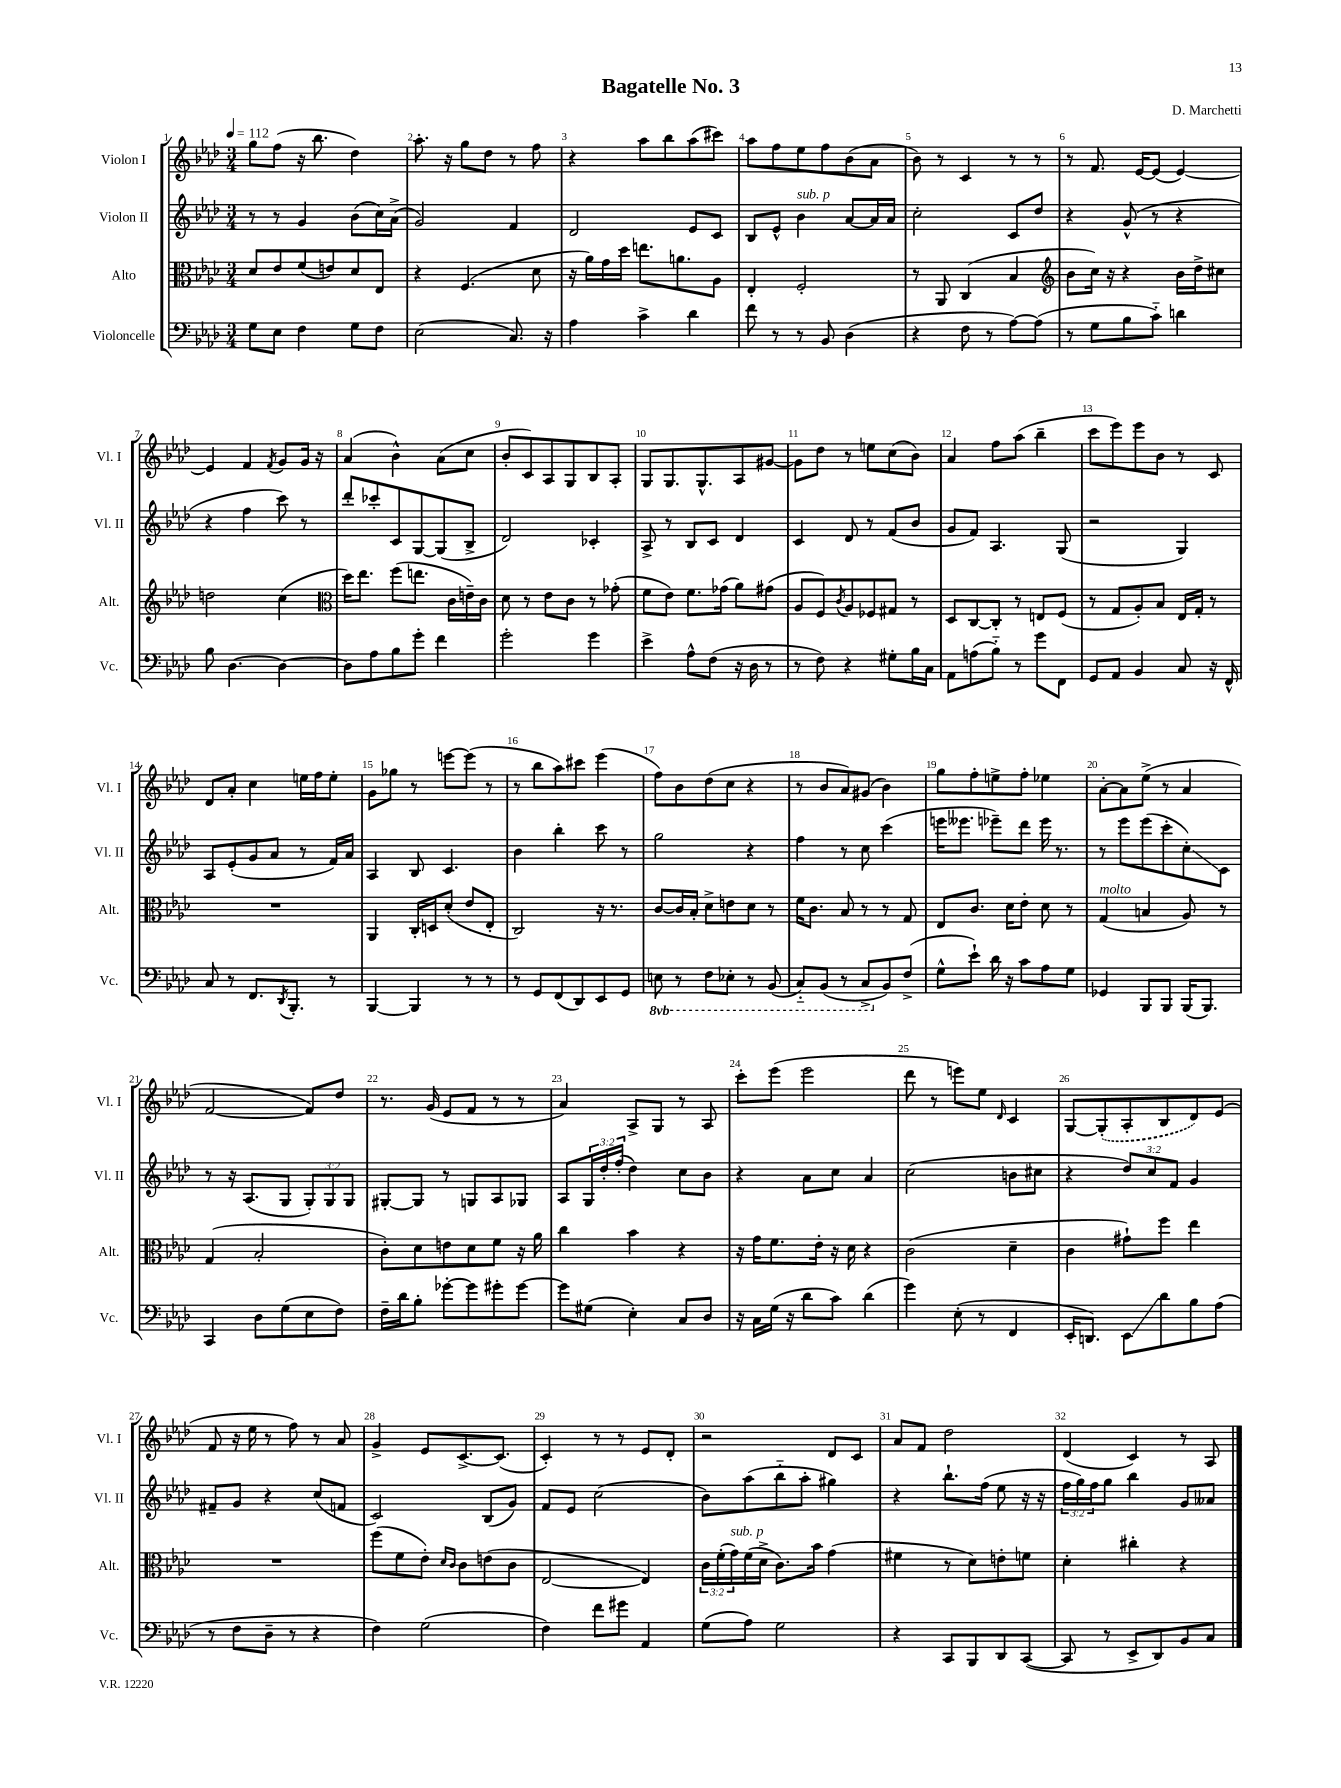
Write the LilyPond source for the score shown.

\header { title = "Bagatelle No. 3" composer = "D. Marchetti" }
<<
\new StaffGroup <<
\new Staff = "s0" \with { instrumentName = "Violon I" shortInstrumentName = "Vl. I" } {
    \clef treble \key aes \major \numericTimeSignature \time 3/4 \tempo 4 = 112
    g''8 f''8( r16 bes''8. des''4) |
    aes''8.-. r16 g''8 des''8 r8 f''8 |
    r4 aes''8 bes''8 aes''8( cis'''8) |
    aes''8 f''8 ees''8 f''8 bes'8( aes'8 |
    bes'8) r8 c'4 r8 r8 |
    r8 f'8. ees'16~ ees'8( ees'4~) |
    ees'4 f'4 \acciaccatura { f'8 } g'8 g'16 r16 |
    aes'4( bes'4-^) aes'8( c''8 |
    bes'8-. c'8) aes8 g8 bes8 aes8-. |
    g8 g8. g8.-^ aes8 gis'8~ |
    gis'8 des''8 r8 e''8 c''8( bes'8) |
    aes'4 f''8 aes''8( bes''4-- |
    c'''8 ees'''8) ees'''8 bes'8 r8 c'8 |
    des'8 aes'8-. c''4 e''16 f''16 e''8-. |
    g'8 ges''8 r8 e'''8~ e'''8( r8 |
    r8 bes''8 aes''8) cis'''8 ees'''4( |
    f''8) bes'8 des''8( c''8 r4 |
    r8 bes'8 aes'8) gis'8( bes'4) |
    g''8 f''8-. e''8-> f''8-. ees''4 |
    aes'8~-. aes'8 ees''8->( r8 aes'4 |
    f'2~ f'8) des''8 |
    r8. g'16( ees'8 f'8 r8 r8 |
    aes'4) aes8-> g8 r8 aes8 |
    c'''8-. ees'''8( ees'''2 |
    des'''8 r8 e'''8) ees''8 \grace { des'16 } c'4 |
    g8~ \once \slurDashed g8-.( aes8-. bes8 des'8) ees'8( |
    f'8 r16 ees''16 r8 f''8) r8 aes'8 |
    g'4-> ees'8 c'8.~-> c'8.( |
    c'4-.) r8 r8 ees'8 des'8-. |
    r2 des'8 c'8 |
    aes'8 f'8 des''2 |
    des'4( c'4) r8 aes8 \bar "|." |
}
\new Staff = "s1" \with { instrumentName = "Violon II" shortInstrumentName = "Vl. II" } {
    \clef treble \key aes \major \numericTimeSignature \time 3/4 \override Staff.TupletNumber.text = #tuplet-number::calc-fraction-text
    r8 r8 g'4 bes'8( c''16) aes'16->( |
    g'2) f'4 |
    des'2 ees'8 c'8 |
    bes8 ees'8-^ bes'4^\markup { \italic "sub. p" } aes'8~ aes'16 aes'16 |
    c''2-. c'8 des''8 |
    r4 g'8-^( r8 r4 |
    r4 f''4 c'''8) r8 |
    des'''8-. ces'''8-. c'8 g8~ g8( bes8-> |
    des'2) ces'4-. |
    aes8-> r8 bes8 c'8 des'4 |
    c'4 des'8 r8 f'8( bes'8 |
    g'8 f'8) aes4. g8( |
    r2 g4) |
    aes8 ees'8-.( g'8 aes'8 r8 f'16) aes'16 |
    aes4 bes8 c'4. |
    bes'4 bes''4-. c'''8 r8 |
    g''2 r4 |
    f''4 r8 c''8 c'''4( |
    e'''16 eeses'''8. ees'''8--) des'''8 ees'''16 r8. |
    r8 ees'''8 ees'''8( c'''8-. c''8-.\glissando) c'8 |
    r8 r16 aes8.( g8 \tuplet 3/2 { g8-.) g8 g8 } |
    gis8~-. gis8 r8 g8 aes8 ges8 |
    aes8 \tuplet 3/2 { g16 des''16-. f''16-.( } des''4) c''8 bes'8 |
    r4 aes'8 c''8 aes'4 |
    c''2( b'8 cis''8 |
    r4 \tuplet 3/2 { des''8) c''8 f'8 } g'4 |
    fis'8-- g'8 r4 c''8( f'8 |
    c'2) bes8( g'8) |
    f'8 ees'8 c''2( |
    bes'8) aes''8( bes''8-_ aes''8-. gis''4) |
    r4 bes''8.-! f''16( ees''8 r16 r16 |
    \tuplet 3/2 { f''16 g''16) f''16 } g''8 bes''4 g'8 aeses'8 \bar "|." |
}
\new Staff = "s2" \with { instrumentName = "Alto" shortInstrumentName = "Alt." } {
    \clef alto \key aes \major \numericTimeSignature \time 3/4 \override Staff.TupletNumber.text = #tuplet-number::calc-fraction-text
    des'8 ees'8 f'8( e'8) des'8 ees8 |
    r4 f4.( des'8 |
    r16 aes'16) g'16 des''16 e''8. a'8. aes8 |
    ees4-. f2-. |
    r8 aes,8 c4( bes4 |
    \clef treble bes'8 c''16) r16 r4 bes'16 des''16-> cis''8 |
    d''2 c''4( |
    \clef alto des''16) ees''8. f''8( e''8. c'16 e'16--) c'16 |
    des'8 r8 ees'8 c'8 r8 ges'8-.( |
    f'8 ees'8) f'8. ges'16( aes'8) gis'8( |
    aes8 f8) \acciaccatura { c'8 } aes8 fes8 gis8 r8 |
    des8 c8~ c8-. r8 e8 f8( |
    r8 g8 aes8-.) bes8 ees16 g16-. r8 |
    R2. |
    aes,4 c16-. d16 des'8-.( ees'8 ees8-. |
    c2) r16 r8. |
    c'8~ c'16 bes16-. des'8-> e'8 des'8 r8 |
    f'16 c'8. bes8 r8 r8 g8 |
    ees8 c'8. des'16 ees'8-. des'8 r8 |
    g4^\markup { \italic "molto" }( b4 aes8) r8 |
    g4( bes2-. |
    c'8-.) des'8 e'8 des'8 f'8 r16 aes'16 |
    c''4 bes'4 r4 |
    r16 g'16 f'8. ees'16-. r16 des'16 r4 |
    c'2( des'4-- |
    c'4 gis'8-!) f''8 ees''4 |
    R2. |
    f''8( f'8 ees'8-.) \grace { des'16 c'16 } c'8 e'8( c'8 |
    ees2~ ees4) |
    \tuplet 3/2 { c'16 f'16-.( g'16^\markup { \italic "sub. p" }) } f'16( des'16-> c'8.) bes'16 g'4( |
    fis'4 r8 des'8) e'8-. f'8 |
    des'4-. cis''4-. r4 \bar "|." |
}
\new Staff = "s3" \with { instrumentName = "Violoncelle" shortInstrumentName = "Vc." } {
    \clef bass \key aes \major \numericTimeSignature \time 3/4 \set Staff.ottavationMarkups = #ottavation-simple-ordinals
    g8 ees8 f4 g8 f8 |
    ees2( c8.) r16 |
    aes4 c'4-> des'4 |
    f'8 r8 r8 bes,8 des4( |
    r4 f8 r8 aes8~) aes8( |
    r8 g8 bes8 c'8-_) d'4 |
    bes8 des4.~ des4~ |
    des8 aes8 bes8 g'8-. f'4 |
    g'2-. g'4 |
    ees'4-> aes8-^ f8( r16 des16 r8 |
    r8 f8) r4 gis8-. bes16 c16 |
    aes,8 a8( bes8-_) r8 g'8 f,8 |
    g,8 aes,8 bes,4 c8 r16 f,16-^ |
    c8 r8 f,8. \acciaccatura { des,8 } bes,,8.-. r8 |
    bes,,4~ bes,,4 r8 r8 |
    r8 g,8 f,8( des,8) ees,8 g,8 |
    \ottava #-1 e,8 r8 f,8 ees,8-. r8 bes,,8( |
    c,8-_) bes,,8( r8 c,8-> \ottava #0 bes,8) f8->( |
    g8-^ ees'8-!) des'16 r16 c'8 aes8 g8 |
    ges,4 bes,,8 bes,,8 bes,,16( bes,,8.) |
    c,4 des8 g8( ees8 f8) |
    f16-- des'16 bes8-. ges'8~-. ges'8 gis'8-. gis'8~ |
    gis'8 gis8( ees4-.) c8 des8 |
    r16 c16 g16( r16 des'8 c'8) des'4( |
    g'4) ees8-.( r8 f,4 |
    ees,16-. d,8.) ees,8\glissando des'8 bes8 aes8( |
    r8 f8 des8-- r8 r4 |
    f4) g2( |
    f4) f'8 gis'8 aes,4 |
    g8( aes8) g2 |
    r4 c,8 bes,,8 des,8 c,8~( |
    c,8 r8 ees,8-> des,8) bes,8 c8 \bar "|." |
}
>>
>>
\layout { \context { \Score \override BarNumber.break-visibility = ##(#f #t #t) barNumberVisibility = #all-bar-numbers-visible } }
